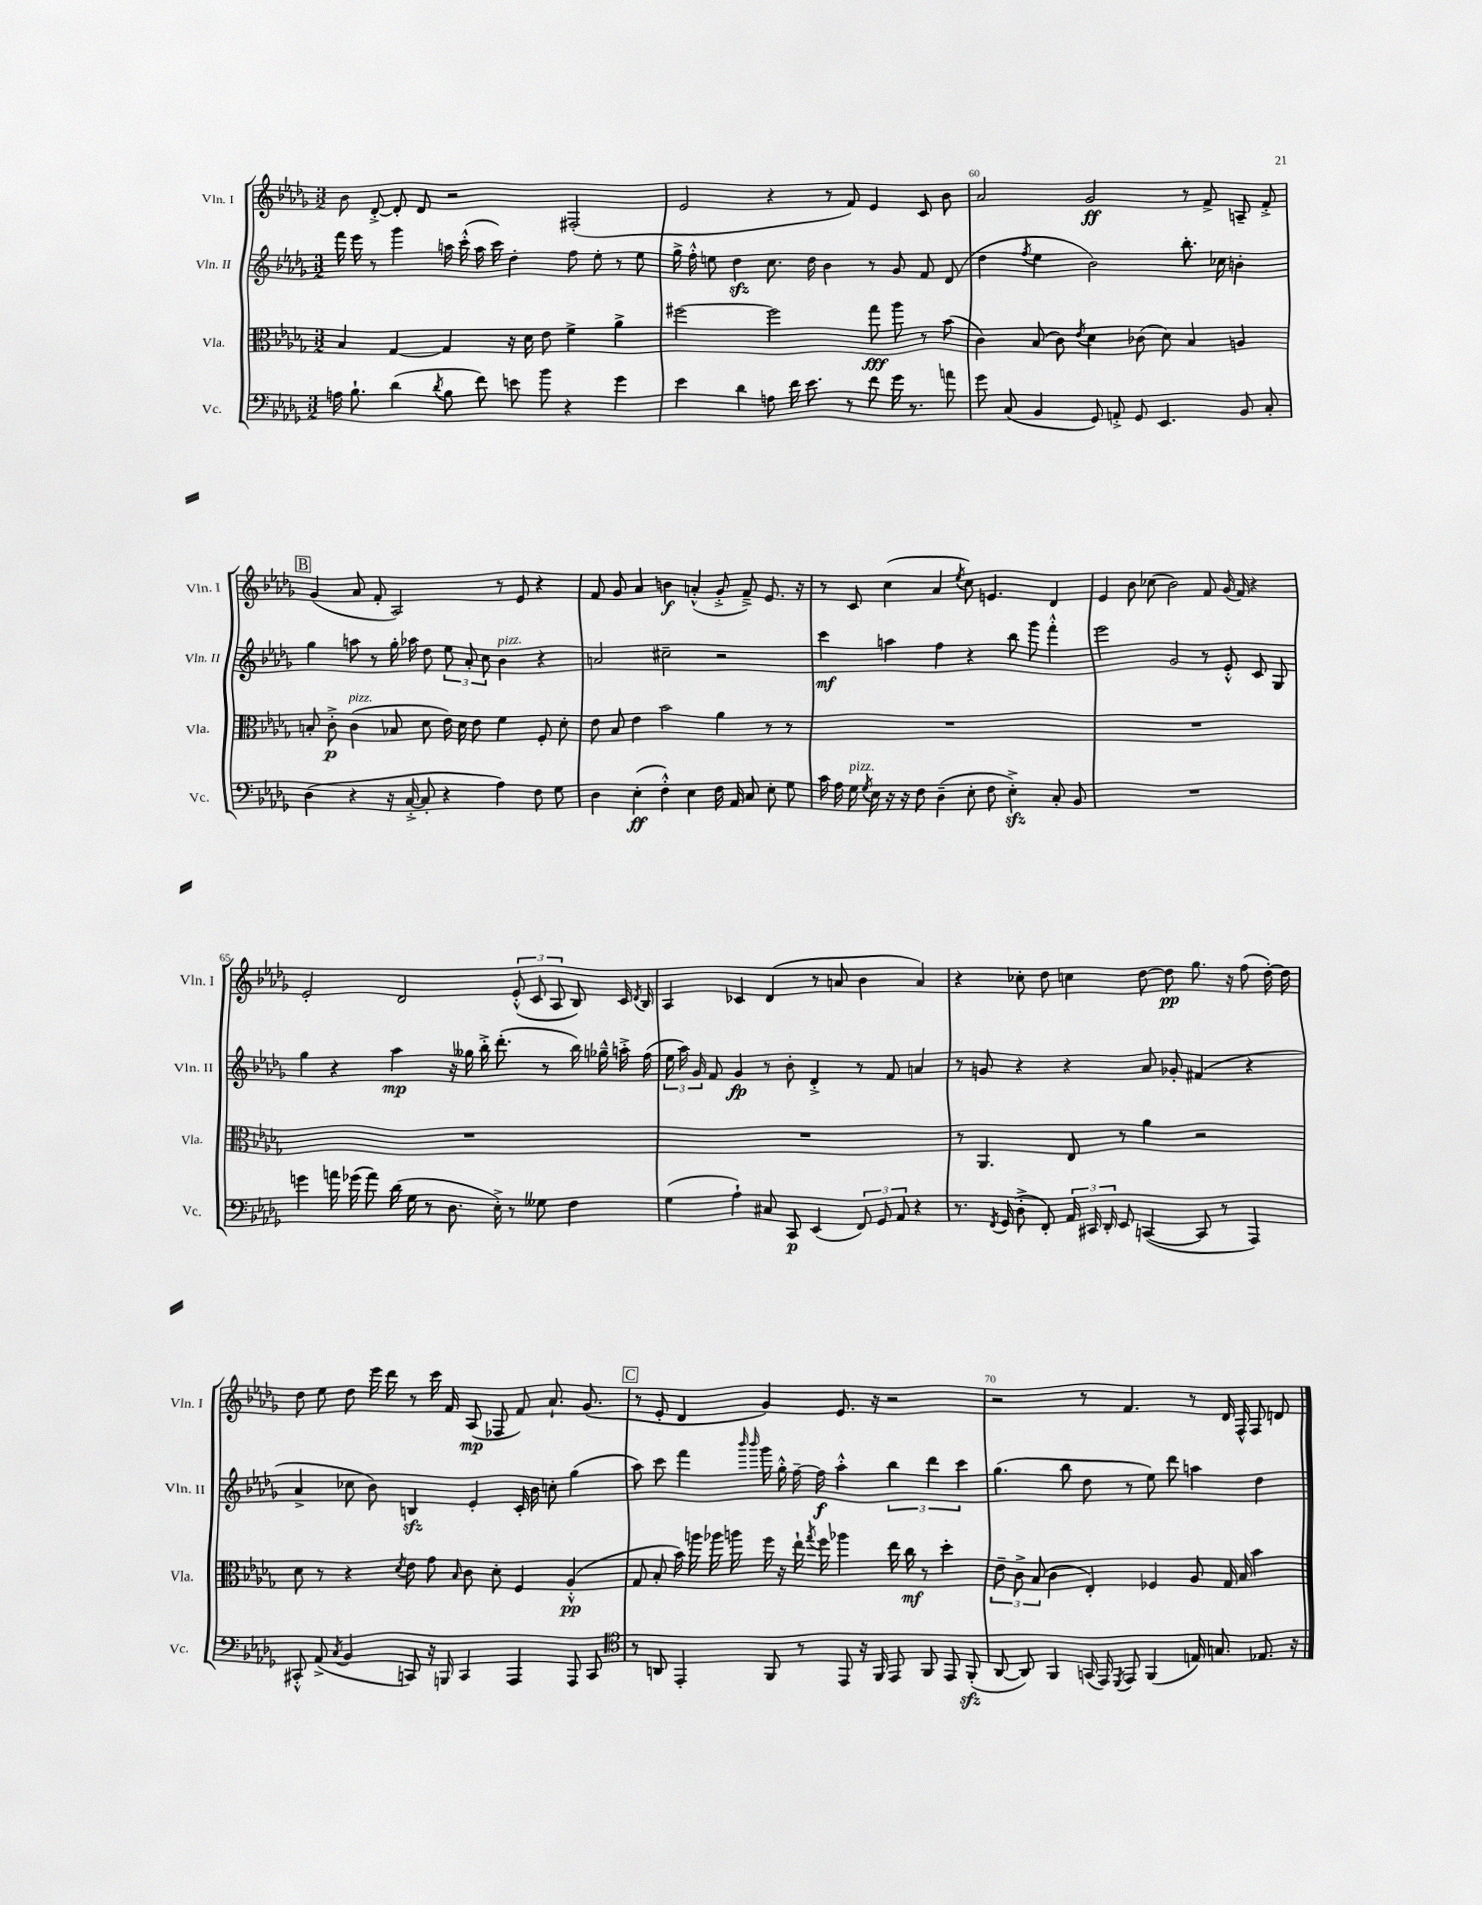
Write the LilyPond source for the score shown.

<<
\new StaffGroup <<
\new Staff = "s0" \with { instrumentName = "Vln. I" shortInstrumentName = "Vln. I" } {
    \clef treble \key des \major \numericTimeSignature \time 3/2
    \autoBeamOff bes'8 des'8~-.-> des'8-. des'8 r2 fis2-.( |
    ees'2 r4 r8 f'8) ees'4 c'8 bes'8 |
    aes'2 ges'2\ff r8 f'8-> a8-- f'8-.-> |
    \mark \markup { \box "B" } ges'4( aes'8 f'8-. aes2) r8 ees'8 r4 |
    f'8 ges'8 aes'4 b'4\f a'4-.-^( ges'8-.-> f'8--->) ees'8. r16 |
    r8 c'8 c''4( aes'4 \acciaccatura { ees''8 } c''8) e'4. des'4 |
    ees'4 bes'8 ces''8( bes'2) f'8 ges'16( f'16) r4 |
    ees'2-. des'2 \tuplet 3/2 { ees'8-.-^( c'8 aes8 } bes8) c'16 \acciaccatura { des'8 } bes16 |
    aes4 ces'4 des'4( r8 a'8 bes'4 a'4) |
    r4 ces''8-. des''8 c''4 des''8~ des''8\pp ges''8. r16 f''8( des''16~-.) des''16 |
    des''8 ees''8 des''8 ees'''16 des'''16 r8 c'''16 f'16 aes8\mp( fes8 f'8) aes'8.-! ges'8.( |
    \mark \markup { \box "C" } r8 ees'8-. des'4 ges'4) ees'8. r16 r2 |
    r2 r8 f'4. r8 des'16 f16-^ f8 d'8 \bar "|." |
}
\new Staff = "s1" \with { instrumentName = "Vln. II" shortInstrumentName = "Vln. II" } {
    \clef treble \key des \major \numericTimeSignature \time 3/2
    \autoBeamOff f'''16 ees'''16 r8 ges'''4 a''16 c'''16-.-^( a''16 c'''16) des''4-. f''8 ees''8-. r8 ees''8 |
    ges''16-> f''16-.-^ e''8 des''4\sfz c''8. des''16 bes'4 r8 ges'8 f'8 des'8( |
    des''4 \acciaccatura { f''8 } ees''4 bes'2) bes''8.-. ces''16 b'4-. |
    \mark \markup { \box "B" } ges''4 a''8 r8 ges''16-. aes''16 des''8 \tuplet 3/2 { ees''8 aes'8-. c''8 } bes'4^\markup { \italic "pizz." } r4 |
    a'2 cis''2-- r2 |
    c'''4\mf a''4 f''4 r4 bes''8 ges'''8 f'''4-.-^ |
    ees'''2 ges'2 r8 ees'8-.-^ c'8 ges8 |
    ges''4 r4 aes''4\mp r16 geses''16 bes''16-.-> des'''8.-.( r8 bes''16) ges''16---^ a''16-.-> f''16( |
    \tuplet 3/2 { ees''16 aes''16) ges'16 } f'8 ges'4\fp r8 bes'8-. des'4-.-> r8 f'8 a'4 |
    r8 g'8 r4 r4 aes'8 ges'8-. fis'4( r4 |
    aes'4-> ces''8 bes'8) b4\sfz ees'4-. c'16-. bes'16 c''8-. ges''4( |
    \mark \markup { \box "C" } aes''8) c'''8 f'''4 \grace { bes'''16 bes'''16 } ges'''16 ges''16-.-^ f''16~-- f''16\f aes''4-.-^ \tuplet 3/2 { bes''4 des'''4 c'''4 } |
    ges''4.( bes''8 des''8 r8 ees''8) des'''8 a''4 des''4 \bar "|." |
}
\new Staff = "s2" \with { instrumentName = "Vla." shortInstrumentName = "Vla." } {
    \clef alto \key des \major \numericTimeSignature \time 3/2
    \autoBeamOff bes4 ges4~ ges4 r16 des'16 ees'8 f'4-> aes'4-> |
    fis''2~ fis''2 ges''8\fff aes''8 r8 bes'8( |
    c'4) bes8( c'8) \acciaccatura { ees'8 } des'4 ces'8( des'8) bes4 a4 |
    \mark \markup { \box "B" } b8-. c'8-.->\p c'4^\markup { \italic "pizz." }( bes8 des'8 ees'16) des'16 ees'8 f'4 f8-. des'8-. |
    ees'8 bes8 ees'4 bes'2 aes'4 r8 r8 |
    R1. |
    R1. |
    R1. |
    R1. |
    r8 aes,4. ees8 r8 aes'4 r2 |
    des'8 r8 r4 \acciaccatura { des'8 } ees'8 ges'8 \grace { bes16 } c'8 des'8-. f4 aes4-.-^\pp( |
    \mark \markup { \box "C" } ges8 bes8-. bes'16) a''16 aes''16 a''16 f''16 r16 ees''16-! \acciaccatura { ges''8 } f''16 aes''4 ees''16 c''16\mf r8 des''4-. |
    \tuplet 3/2 { ees'8-- c'8-> bes8( } c'4 ees4-.) fes4 aes8 ges16 bes16 bes'4 \bar "|." |
}
\new Staff = "s3" \with { instrumentName = "Vc." shortInstrumentName = "Vc." } {
    \clef bass \key des \major \numericTimeSignature \time 3/2
    \autoBeamOff a16 bes8.-! des'4( \acciaccatura { des'8 } bes8 f'8) e'8 bes'8 r4 ges'4 |
    ees'4 des'4 a8 f'16 ees'8. r8 f'8 ges'16 r8. a'8 |
    ges'8 c8( bes,4 ges,8) a,8-.-> ges,8 ees,4. bes,8 c8-. |
    \mark \markup { \box "B" } des4( r4 r16 c16~-.-> c8-. r4 aes4) f8 ges8 |
    des4 ees4-.\ff( f4-.-^) ees4 f16 aes,16 c8 ees8-. ges8 |
    c'16 aes16 ges16^\markup { \italic "pizz." } \acciaccatura { ges8 } ees16 r16 r16 f8 des4--( ees8-. f8 ees4-.->\sfz) c8-. bes,8 |
    R1. |
    g'4 a'16 ges'16( a'8) des'16( ges16 r8 des8. ees16-.->) r8 geses8 f4 |
    ges4( aes4-!) cis8 c,8\p ees,4( \tuplet 3/2 { f,8) ges,8 aes,8 } r4 |
    r8. \acciaccatura { f,8 } ges,16( des8-.-> f,8-.) \tuplet 3/2 { aes,16 cis,16 des,16-. } ees,8 c,4~( c,8 r8 aes,,4) |
    cis,8-.-^ aes,8->( \acciaccatura { c8 } bes,4 c,8) r16 b,,16 c,4 aes,,4 aes,,8 c,8 |
    \mark \markup { \box "C" } \clef tenor r8 a,8 ees,4-. f,8 r8 ees,8 r16 f,16 ees,8 f,8 ees,8 f,8-.\sfz( |
    aes,8~ aes,8) f,4 g,16( ees,16) \acciaccatura { des,8 } ees,8 f,4( e16) g8. ees8. r16 \bar "|." |
}
>>
>>
\layout { \context { \Score currentBarNumber = #58 \override BarNumber.break-visibility = ##(#f #t #t) barNumberVisibility = #(every-nth-bar-number-visible 5) } }
